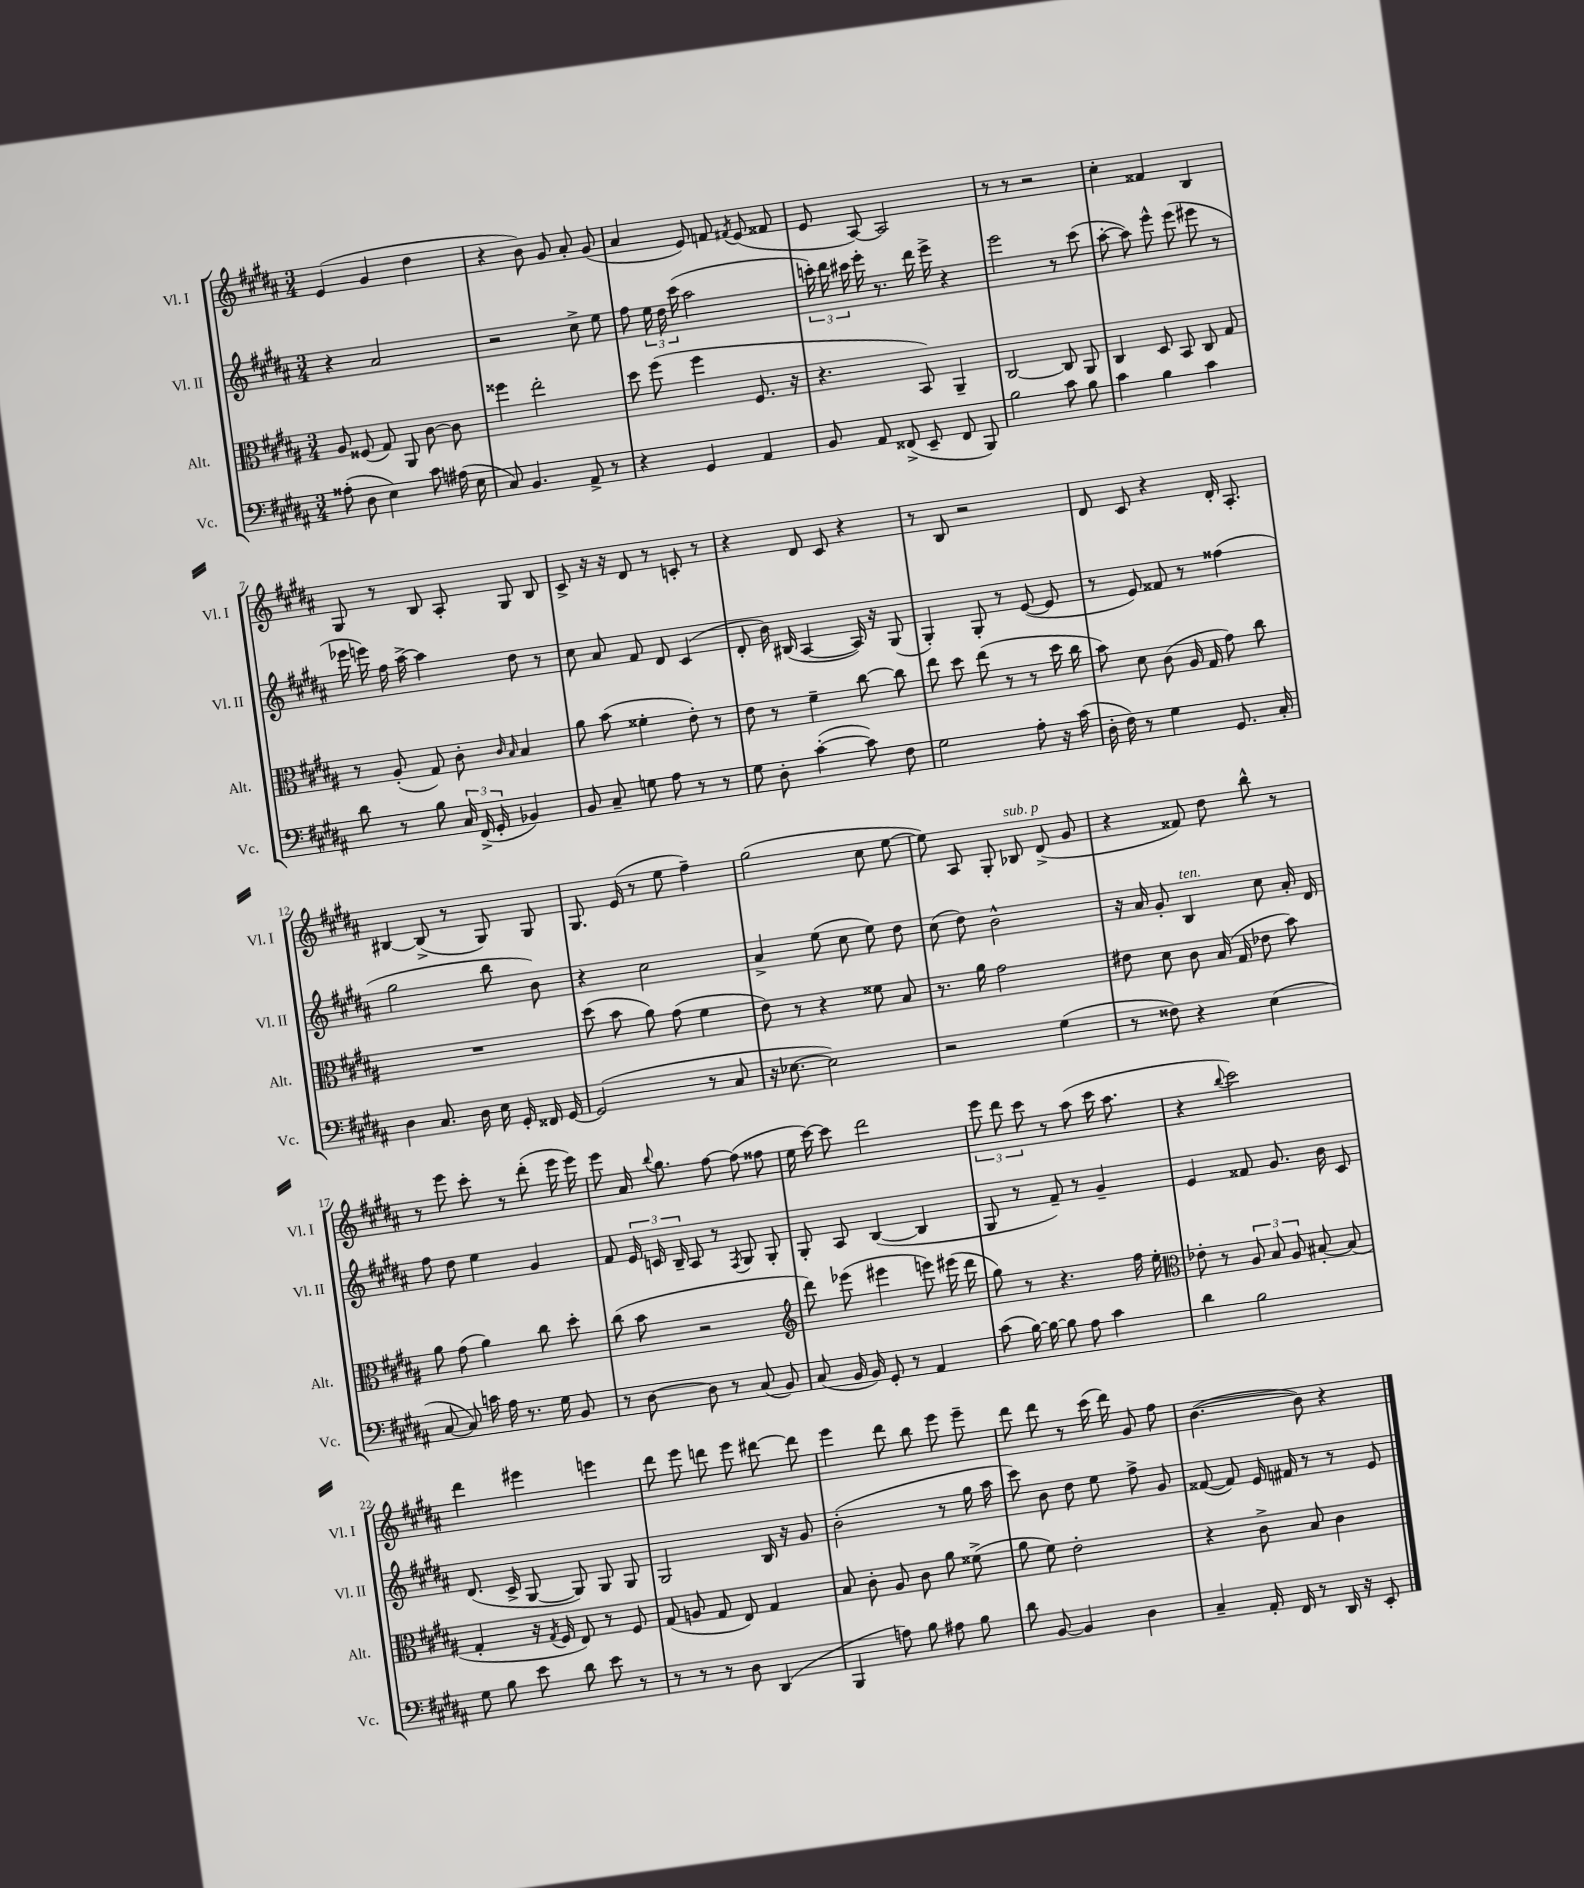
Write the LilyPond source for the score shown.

<<
\new StaffGroup <<
\new Staff = "s0" \with { instrumentName = "Vl. I" shortInstrumentName = "Vl. I" } {
    \clef treble \key b \major \numericTimeSignature \time 3/4
    \autoBeamOff e'4( gis'4 dis''4 |
    r4 b'8) gis'8 ais'8-. gis'8( |
    ais'4 e'8) f'8 \acciaccatura { fis'8 } e'8( fisis'8 |
    e'8 ais8~) ais2 |
    r8 r8 r2 |
    cis''4-. fisis'4 b4 |
    gis8 r8 b8 ais8-. gis8 b8 |
    cis'8-> r16 r16 dis'8 r8 c'8-. r8 |
    r4 dis'8 cis'8 r4 |
    r8 b8 r2 |
    dis'8 cis'8 r4 dis'16-. ais8.-. |
    bis4~ bis8->( r8 gis8) gis8 |
    gis8. e'16( r8 e''8 fis''4--) |
    gis''2( cis''8 e''8~ |
    e''8) ais8 gis8-. bes8^\markup { \italic "sub. p" } dis'8->( gis'8 |
    r4 fisis'8) dis''8 b''8-^ r8 |
    r8 e'''8 cis'''8-. r8 dis'''8-.( e'''16 e'''16) |
    e'''8 ais'16 \appoggiatura { b''8 } gis''8. fis''8~ fis''8( fisis''8 |
    e''16 cis'''16~) cis'''8 dis'''2 |
    \tuplet 3/2 { e'''8 dis'''8 cis'''8 } r8 ais''8( cis'''16 ais''8. |
    r4 \appoggiatura { b''8 } cis'''2) |
    dis'''4 eis'''4 e'''4 |
    dis'''8 e'''8 d'''8 e'''8 dis'''8~ dis'''8 |
    e'''4 dis'''8 b''8 e'''8 e'''8-- |
    dis'''8 dis'''8 r8 cis'''16( dis'''16) gis'8 fis''8 |
    b'4.~( b'8) r4 \bar "|." |
}
\new Staff = "s1" \with { instrumentName = "Vl. II" shortInstrumentName = "Vl. II" } {
    \clef treble \key b \major \numericTimeSignature \time 3/4
    \autoBeamOff r4 ais'2 |
    r2 cis''8-> e''8 |
    fis''8 \tuplet 3/2 { e''16 dis''16 cis'''16( } ais''2 |
    \tuplet 3/2 { c'''16-.) dis'''16 cis'''16 } e'''16-. r8. dis'''16 e'''16-> r4 |
    e'''2 r8 cis'''8( |
    ais''8~-. ais''8) e'''8-^ e'''8( eis'''8 r8 |
    ees'''16 e'''16) fis''16 ais''16~-> ais''4 dis''8 r8 |
    cis''8 ais'8 fis'8 dis'8 cis'4( |
    dis'8-. b'16) bis16( ais4~ ais16) r16 gis8( |
    gis4-.) gis8-. r8 e'8~( e'8 |
    r8 e'8) fisis'8 r8 fisis''4( |
    gis''2 b''8 b'8) |
    r4 cis''2 |
    ais'4-> e''8( cis''8 e''8) dis''8 |
    cis''8( dis''8) b'2-^ |
    r16 ais'16 gis'8-. b4^\markup { \italic "ten." } cis''8 ais'16-. dis'16 |
    fis''8 dis''8 e''4 gis'4 |
    fis'8 \tuplet 3/2 { e'16 c'16 b16-- } ais8 r8 \acciaccatura { fis8 } gis8 gis8-. |
    gis8-. ais8 b4~( b4 |
    gis8 r8 fis'8--) r8 gis'4-- |
    e'4 fisis'8 gis'8. b'16 cis'8 |
    dis'8.( cis'16-> gis8~ gis8) gis8 gis8 |
    gis2 b16 r16 gis'8 |
    b'2-.( r8 gis''16 ais''16 |
    cis'''8) b'8 dis''8 e''8 fis''8-> gis'8 |
    fisis'8~( fisis'8) e'16 fis'16 r8 r8 e'8 \bar "|." |
}
\new Staff = "s2" \with { instrumentName = "Alt." shortInstrumentName = "Alt." } {
    \clef alto \key b \major \numericTimeSignature \time 3/4
    \autoBeamOff ais8 fisis8( gis8) ais,8 cis'8~ cis'8 |
    fisis''4 e''2-. |
    dis''8 fis''8( fis''4 fis8. r16 |
    r4. b,8) ais,4-- |
    cis2~ cis8 ais,8 |
    cis4 dis8 b,8 cis8 gis8 |
    r8 ais8-.( gis8) cis'8-. \grace { cis'16 b16 } b4 |
    ais'8 b'8( fisis'4-. e'8-.) r8 |
    e'8 r8 fis'4-- cis''8~ cis''8 |
    e''8 dis''8 e''8( r8 r8 dis''16 cis''16 |
    b'8) dis'8 cis'8( ais16 gis16 gis'8) cis''8 |
    R2. |
    dis''8( b'8 ais'8) gis'8( fis'4 |
    e'8) r8 r4 fisis'8 b8 |
    r8. ais'16 gis'2 |
    eis'8 dis'8 cis'8 b16( gis16 ees'8 b'8) |
    ais'8 gis'8( ais'4) cis''8 dis''8-. |
    cis''8( b'8 r2 |
    \clef treble dis'''8) ees'''8( eis'''4 e'''8) eis'''16( dis'''16 |
    gis''8) r8 r4. fis''16 e''16-. |
    \clef alto ees'8-. r8 \tuplet 3/2 { ais8 b8 ais8 } bis8~-. bis8( |
    gis4-. r16 \acciaccatura { gis8 } fis16 e8) r8 fis8 |
    gis8( a8 gis8 e8) gis4 |
    b8 cis'8-. ais8 cis'8 ais'8 fisis'8->( |
    ais'8 fis'8) e'2-. |
    r4 cis'8-> b8 cis'4 \bar "|." |
}
\new Staff = "s3" \with { instrumentName = "Vc." shortInstrumentName = "Vc." } {
    \clef bass \key b \major \numericTimeSignature \time 3/4
    \autoBeamOff aisis8-.( dis8 e4) cis'8 ais16( e16 |
    cis8) b,4. ais,8-> r8 |
    r4 gis,4 ais,4 |
    b,8 ais,8 fisis,8->( e,8-- fisis,8 b,,8) |
    b2 cis'8 b8 |
    cis'4 b4 cis'4 |
    dis'8 r8 b8 \tuplet 3/2 { cis16 fis,16->( gis,16-. } bes,4) |
    b,8 cis8-- g8 ais8 r8 r8 |
    gis8 dis8-. cis'4~-.( cis'8) fis8 |
    gis2 ais8-. r16 cis'16( |
    dis16-. fis16) r8 gis4 gis,8. cis16-. |
    dis4 cis8. dis16 e16 gis,16-. fisis,16 gis,16~ |
    gis,2( r8 cis8 |
    r16 ees8.~ ees2) |
    r2 gis4( |
    r8 fisis8) r4 e4( |
    cis8~ cis8) c'16 ais16 r8. gis16 b,8 |
    r8 dis8~ dis8 r8 cis8( b,8) |
    cis8( b,16 b,16) gis,8-. r8 ais,4 |
    cis'8( b16~) b16~ b8 ais8 cis'4 |
    dis'4 b2 |
    gis8 b8 e'8 dis'8 e'8 r8 |
    r8 r8 r8 dis8 dis,4( |
    b,,4 a8) b8 ais8 b8 |
    dis'8 b,8~ b,4 dis4 |
    cis4-- ais,16-. fis,16 r8 dis,16 r16 e,8-. \bar "|." |
}
>>
>>
